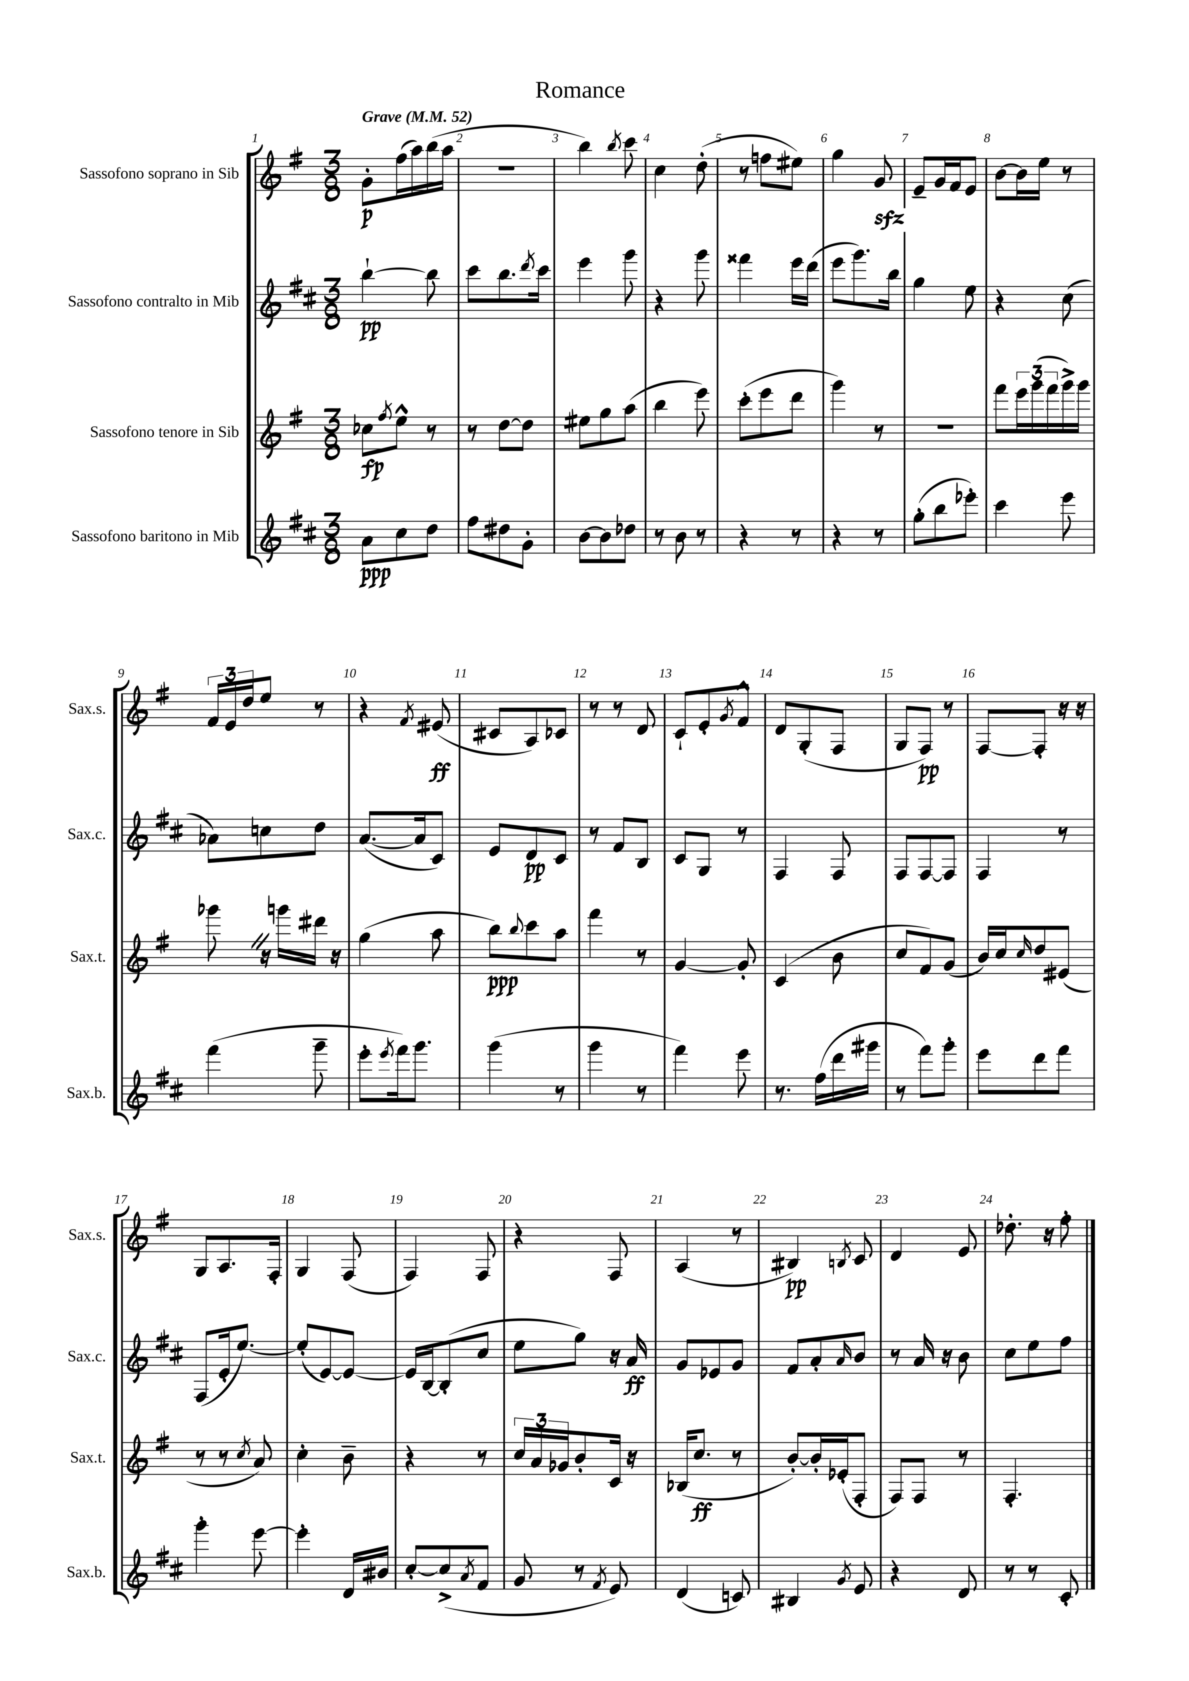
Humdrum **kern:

**kern	**kern	**kern	**kern
*staff4	*staff3	*staff2	*staff1
*clefG2	*clefG2	*clefG2	*clefG2
*k[f#c#]	*k[f#]	*k[f#c#]	*k[f#]
*M3/8	*M3/8	*M3/8	*M3/8
*MM52	*MM52	*MM52	*MM52
8a	8cc-	[4bb`	8g'
.	8qff#	.	.
8cc#	8ee^^	.	(16ff#
.	.	.	16aa)
8dd	8r	8bb]	(16bb
.	.	.	16aa
=	=	=	=
8ff#	8r	8ccc#	4.r
8dd#	[8dd	8.bb	.
8g'	8dd]	.	.
.	.	8qddd	.
.	.	16ccc#	.
=	=	=	=
[8b	8ee#	4eee	4bb)
8b]	8gg	.	.
.	.	.	8qbb
8dd-	(8aa	8ggg	8ccc
=	=	=	=
8r	4bb	4r	4cc
8b	.	.	.
8r	8eee)	8ggg	(8dd'
=	=	=	=
4r	(8ccc'	4fff##	8r
.	8eee	.	8ff
8r	8ddd	16eee	8ee#)
.	.	(16ddd	.
=	=	=	=
4r	4ggg)	8eee	4gg
.	.	8.ggg)	.
8r	8r	.	8g
.	.	16bb	.
=	=	=	=
(8gg'	4.r	4gg	8e~
8bb	.	.	16g
.	.	.	16f#
8eee-')	.	8ee	8e
=	=	=	=
4ccc#	8fff#	4r	[8b
.	24eee	.	16b]
.	(24ggg	.	.
.	.	.	16ee
.	24fff#	.	.
8eee	16ggg^)	(8cc#	8r
.	16ggg	.	.
=	=	=	=
(4fff#	8ggg-	8a-)	24f#
.	.	.	24e
.	.	.	24dd
.	16r	8cc	8ee
.	16ggg	.	.
8ggg~	16ddd#	8dd	8r
.	16r	.	.
=	=	=	=
8eee'	(4gg	([8.a	4r
8qeee	.	.	.
16fff#)	.	.	.
8.ggg	.	16a]	.
.	.	.	8qf#
.	8aa	8c#)	(8e#
=	=	=	=
(4ggg	8bb)	8e	8c#
.	8qqbb	.	.
.	8ccc	8d	8A)
8r	8aa	8c#	8c-
=	=	=	=
4ggg	4fff#	8r	8r
.	.	8f#	8r
8r	8r	8B	8d
=	=	=	=
4fff#)	[4g	8c#	8c`
.	.	8G	8e'
.	.	.	8qg
8eee	8g']	8r	8f#^^
=	=	=	=
8.r	(4c	4F#	8d
.	.	.	(8G'
(16ff#	.	.	.
16ddd	8b	8F#	8F#
16ggg#	.	.	.
=	=	=	=
8r	8cc	8F#	8G
8fff#)	8f#)	[8F#	8F#)
8ggg'	(8g	8F#]	8r
=	=	=	=
8eee	16b)	4F#	[8F#
.	16cc	.	.
.	16qqcc	.	.
8ddd	8dd	.	8F#']
8fff#	(8e#	8r	16r
.	.	.	16r
=	=	=	=
4ggg'	8r	(8F#	8G
.	8r	16e'	8.A
.	.	[8.ee)	.
.	8qcc	.	.
[8eee	8a)	.	.
.	.	.	16F#'
=	=	=	=
4eee']	4cc'	(8ee']	4G
.	.	[8e)	.
16d	8b~	8e_	(8F#
16b#	.	.	.
=	=	=	=
[8cc#'	4r	16e]	4F#)
.	.	[16B	.
(8cc#^]	.	(8B']	.
8qa	.	.	.
8f#	8r	8cc#	8F#
=	=	=	=
8g	24cc	8ee	4r
.	24a	.	.
.	24g-	.	.
8r	8b'	8gg)	.
8qf#	.	.	.
8e)	16c	16r	8F#
.	16r	16a	.
=	=	=	=
(4d	(16B-	8g	(4A
.	8.cc	.	.
.	.	8e-	.
8c)	8r	8g	8r
=	=	=	=
4B#	[8b')	8f#	4B#)
.	16b']	8a'	.
.	(16e-'	.	.
8qg	.	16qqa	8qB
8e	8F#'	8b	8c
=	=	=	=
4r	8F#)	8r	4d
.	8F#	16a	.
.	.	16r	.
8d	8r	8b	8e
=	=	=	=
8r	4.F#'	8cc#	8.dd-'
8r	.	8ee	.
.	.	.	16r
8c#'	.	8ff#	8ff#'
==	==	==	==
*-	*-	*-	*-
